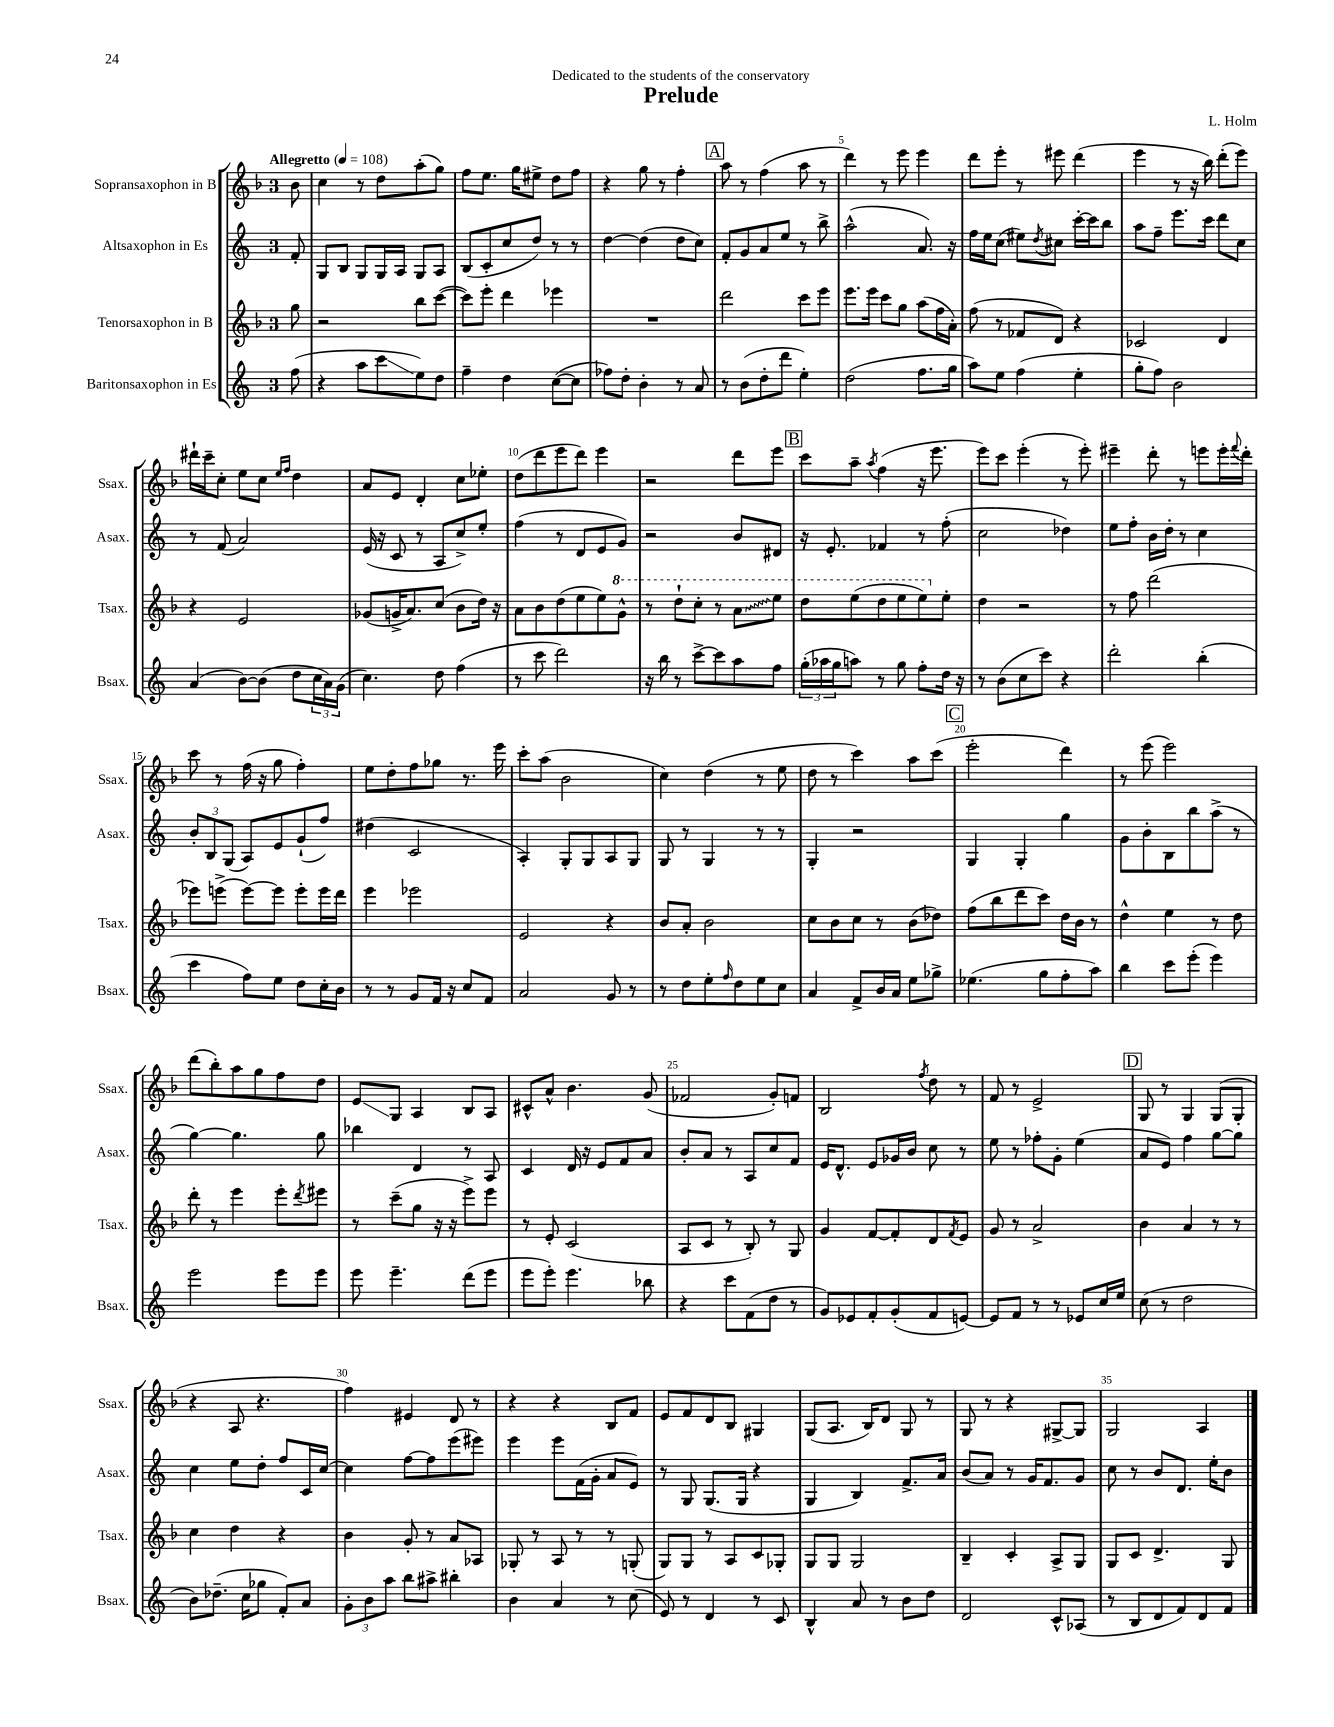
\header { title = "Prelude" composer = "L. Holm" dedication = "Dedicated to the students of the conservatory" }
<<
\new StaffGroup <<
\new Staff = "s0" \with { instrumentName = "Sopransaxophon in B" shortInstrumentName = "Ssax." } {
    \clef treble \key f \major \once \override Staff.TimeSignature.style = #'single-digit \time 3/4 \partial 8 \tempo "Allegretto" 4 = 108
    bes'8 |
    c''4 r8 d''8 a''8-.( g''8) |
    f''8 e''8. g''16 eis''8-> d''8 f''8 |
    r4 g''8 r8 f''4-. |
    \mark \markup { \box "A" } a''8 r8 f''4( a''8 r8 |
    d'''4) r8 e'''8 e'''4 |
    d'''8 e'''8-. r8 eis'''8 d'''4( |
    e'''4 r8 r16 bes''16) d'''8-.( e'''8) |
    dis'''16-! c'''16-- c''8-. e''8 c''8 \grace { e''16 f''16 } d''4 |
    a'8 e'8 d'4-. c''8 ees''8-. |
    d''8( d'''8 e'''8 d'''8) e'''4 |
    r2 d'''8 e'''8 |
    \mark \markup { \box "B" } c'''8 a''8-- \acciaccatura { a''8 } f''4( r16 e'''8. |
    e'''8) c'''8 e'''4-.( r8 e'''8-.) |
    eis'''4-- d'''8-. r8 e'''8 e'''16-. \appoggiatura { f'''8 } d'''16-. |
    c'''8 r8 f''16( r16 g''8 f''4-.) |
    e''8 d''8-. f''8 ges''8 r8. e'''16 |
    c'''8-. a''8( bes'2 |
    c''4) d''4( r8 e''8 |
    d''8 r8 c'''4) a''8 c'''8( |
    \mark \markup { \box "C" } e'''2-. d'''4) |
    r8 e'''8( e'''2) |
    d'''8( bes''8-.) a''8 g''8 f''8 d''8 |
    e'8\glissando g8 a4 bes8 a8 |
    cis'8-^ a'8-^ bes'4. g'8( |
    fes'2 g'8-.) f'8 |
    bes2 \acciaccatura { f''8 } d''8 r8 |
    f'8 r8 e'2-> |
    \mark \markup { \box "D" } g8 r8 g4 g8( g8-. |
    r4 a8 r4. |
    f''4) eis'4 d'8 r8 |
    r4 r4 bes8 f'8 |
    e'8 f'8 d'8 bes8 gis4 |
    g8( a8. bes16) d'8 g8 r8 |
    g8 r8 r4 gis8~-> gis8 |
    g2 a4 \bar "|." |
}
\new Staff = "s1" \with { instrumentName = "Altsaxophon in Es" shortInstrumentName = "Asax." } {
    \clef treble \key c \major \once \override Staff.TimeSignature.style = #'single-digit \time 3/4 \partial 8
    f'8-. |
    g8 b8 g8 g16 a16 g8 a8 |
    b8( c'8-. c''8 d''8) r8 r8 |
    d''4~ d''4( d''8 c''8) |
    \mark \markup { \box "A" } f'8-. g'8 a'8 e''8 r8 b''8-> |
    a''2-^( a'8.) r16 |
    f''16 e''16 c''8( eis''8) \acciaccatura { d''8 } cis''8 c'''16~-. c'''16 b''8 |
    a''8 f''8-- e'''8. c'''16 d'''8 c''8 |
    r8 f'8( a'2) |
    e'16( r16 c'8 r8 a8 c''8->) e''8-. |
    f''4( r8 d'8 e'8 g'8) |
    r2 b'8 dis'8 |
    \mark \markup { \box "B" } r16 e'8.-. fes'4 r8 f''8-.( |
    c''2 des''4) |
    e''8 f''8-. b'16 d''16-. r8 c''4 |
    \tuplet 3/2 { b'8-. b8 g8( } a8) e'8 g'8-!( f''8) |
    dis''4( c'2 |
    a4-.) g8-. g8 a8 g8 |
    g8 r8 g4 r8 r8 |
    g4-. r2 |
    \mark \markup { \box "C" } g4 g4-. g''4 |
    g'8 b'8-. b8 b''8 a''8->( r8 |
    g''4~) g''4. g''8 |
    bes''4 d'4 r8 a8 |
    c'4 d'16 r16 e'8 f'8 a'8 |
    b'8-. a'8 r8 a8 c''8 f'8 |
    e'16 d'8.-^ e'8 ges'16 b'16 c''8 r8 |
    e''8 r8 fes''8-. g'8-. e''4( |
    \mark \markup { \box "D" } a'8 e'8) f''4 g''8~ g''8 |
    c''4 e''8 d''8-. f''8 c'16 c''16~ |
    c''4 f''8~ f''8 e'''8( eis'''8) |
    e'''4 e'''8 f'16( g'16-. a'8 e'8) |
    r8 g8 g8.( g16 r4 |
    g4 b4) f'8.-> a'16 |
    b'8( a'8) r8 g'16 f'8. g'8 |
    c''8 r8 b'8 d'8. e''16-. b'8 \bar "|." |
}
\new Staff = "s2" \with { instrumentName = "Tenorsaxophon in B" shortInstrumentName = "Tsax." } {
    \clef treble \key f \major \once \override Staff.TimeSignature.style = #'single-digit \time 3/4 \partial 8
    g''8 |
    r2 bes''8 c'''8~( |
    c'''8) e'''8-. d'''4 ees'''4 |
    R2. |
    \mark \markup { \box "A" } d'''2 c'''8 e'''8 |
    e'''8. e'''16 c'''8 g''8 a''8( f''16 a'16-.) |
    f''8( r8 fes'8 d'8) r4 |
    ces'2 d'4 |
    r4 e'2 |
    ges'8( g'16-> a'8.) c''8( bes'8 d''16) r16 |
    a'8 bes'8 d''8( e''8 e''8) \ottava #1 g''8-^ |
    r8 d'''8-! c'''8-. r8 \once \override Glissando.style = #'zigzag a''8\glissando e'''8 |
    \mark \markup { \box "B" } d'''8 e'''8( d'''8 e'''8 e'''8) \ottava #0 e''8-. |
    d''4 r2 |
    r8 f''8 d'''2( |
    ees'''8) e'''8->( e'''8~) e'''8 e'''8-. e'''16 d'''16 |
    e'''4 ees'''2 |
    e'2 r4 |
    bes'8 a'8-. bes'2 |
    c''8 bes'8 c''8 r8 bes'8( des''8) |
    \mark \markup { \box "C" } f''8( bes''8 d'''8 c'''8) d''16 bes'16 r8 |
    d''4-^ e''4 r8 d''8 |
    d'''8-. r8 e'''4 e'''8-. \acciaccatura { d'''8 } eis'''8 |
    r8 c'''8--( g''8 r16 r16 e'''8->) e'''8 |
    r8 e'8-. c'2( |
    a8 c'8 r8 bes8-.) r8 g8 |
    g'4 f'8~ f'8-. d'8 \acciaccatura { f'8 } e'8 |
    g'8 r8 a'2-> |
    \mark \markup { \box "D" } bes'4 a'4 r8 r8 |
    c''4 d''4 r4 |
    bes'4 g'8-. r8 a'8 aes8 |
    ges8-. r8 a8 r8 r8 g8-.( |
    g8) g8 r8 a8 c'8 ges8-. |
    g8 g8 g2 |
    bes4-- c'4-. a8-> g8 |
    g8 c'8 d'4.-> g8 \bar "|." |
}
\new Staff = "s3" \with { instrumentName = "Baritonsaxophon in Es" shortInstrumentName = "Bsax." } {
    \clef treble \key c \major \once \override Staff.TimeSignature.style = #'single-digit \time 3/4 \partial 8
    f''8( |
    r4 a''8 c'''8\glissando e''8) d''8 |
    f''4-- d''4 c''8~( c''8 |
    fes''8) d''8-. b'4-. r8 a'8 |
    \mark \markup { \box "A" } r8 b'8( d''8-. d'''8 e''4-.) |
    d''2( f''8. g''16 |
    a''8) e''8 f''4( e''4-. |
    g''8-. f''8) b'2 |
    a'4( b'8~) b'8( d''8 \tuplet 3/2 { c''16 a'16) g'16( } |
    c''4.) d''8 f''4( |
    r8 c'''8 d'''2) |
    r16 b''16 r8 c'''8~-> c'''8 a''8 f''8 |
    \mark \markup { \box "B" } \tuplet 3/2 { g''16-.( aes''16 g''16 } a''8) r8 g''8 f''8-. d''16 r16 |
    r8 b'8( c''8 c'''8) r4 |
    d'''2-. b''4-.( |
    c'''4 f''8) e''8 d''8 c''16-. b'16 |
    r8 r8 g'8 f'16 r16 c''8 f'8 |
    a'2 g'8 r8 |
    r8 d''8 e''8-. \grace { f''16 } d''8 e''8 c''8 |
    a'4 f'8-> b'16 a'16 e''8 ges''8-> |
    \mark \markup { \box "C" } ees''4.( g''8 f''8-. a''8) |
    b''4 c'''8 e'''8-.( e'''4) |
    e'''2 e'''8 e'''8 |
    e'''8 e'''4.-- d'''8( e'''8 |
    e'''8 e'''8-.) e'''4. bes''8 |
    r4 c'''8 f'8( d''8 r8 |
    g'8) ees'8 f'8-. g'8-.( f'8 e'8~) |
    e'8 f'8 r8 r8 ees'8 c''16 e''16 |
    \mark \markup { \box "D" } c''8( r8 d''2 |
    b'8) des''8.--( c''16 ges''8 f'8-.) a'8 |
    \tuplet 3/2 { g'8-. b'8 a''8 } b''8 ais''8-> bis''4-. |
    b'4 a'4 r8 c''8( |
    e'8) r8 d'4 r8 c'8 |
    b4-^ a'8 r8 b'8 d''8 |
    d'2 c'8-^ aes8( |
    r8 b8 d'8 f'8) d'8 f'8 \bar "|." |
}
>>
>>
\layout { \context { \Score \override BarNumber.break-visibility = ##(#f #t #t) barNumberVisibility = #(every-nth-bar-number-visible 5) } }
